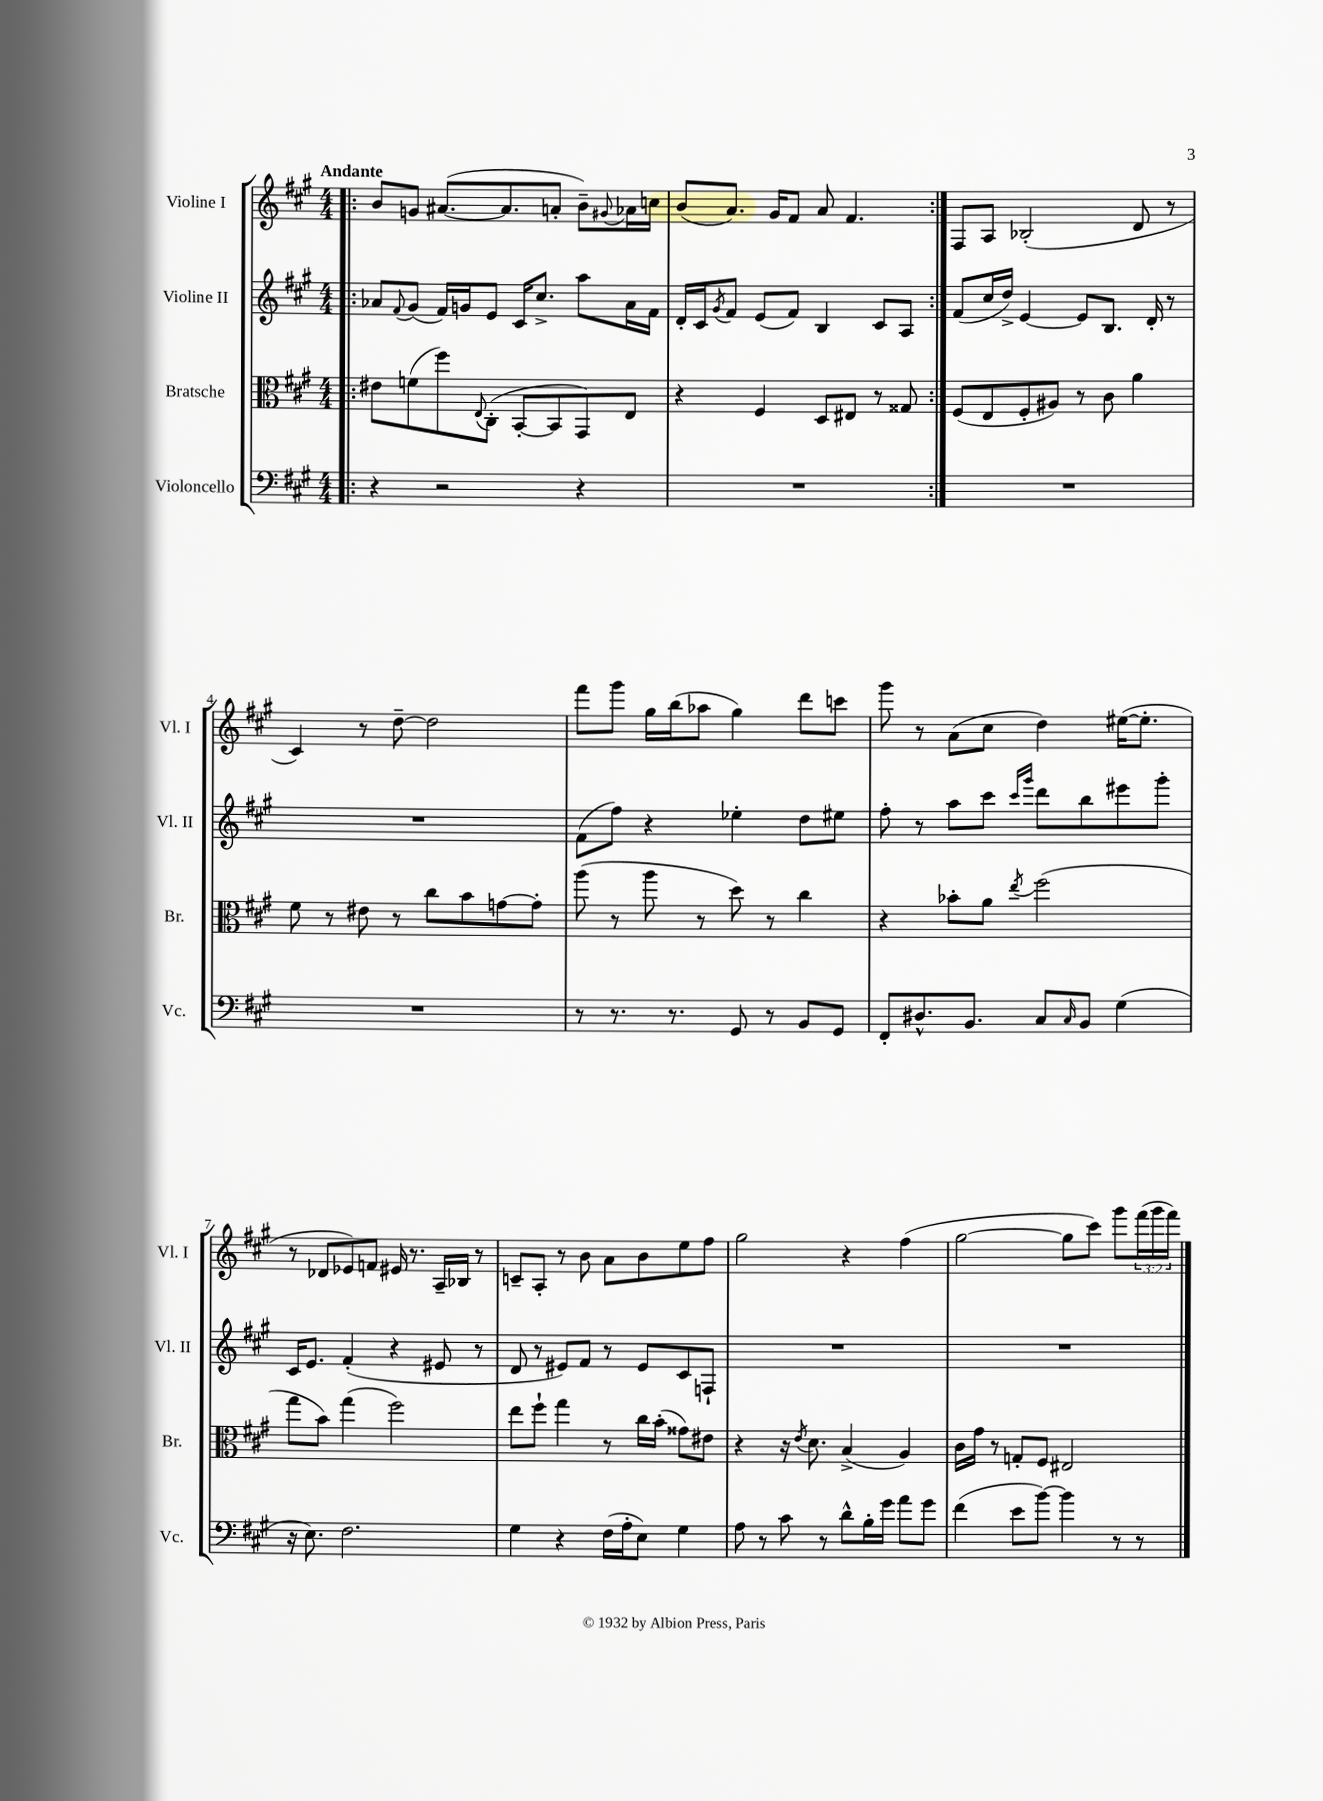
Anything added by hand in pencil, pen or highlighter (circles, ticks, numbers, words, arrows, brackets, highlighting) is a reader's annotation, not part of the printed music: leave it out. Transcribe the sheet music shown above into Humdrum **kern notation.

**kern	**kern	**kern	**kern
*part4	*part3	*part2	*part1
*staff4	*staff3	*staff2	*staff1
*I"Violoncello	*I"Bratsche	*I"Violine II	*I"Violine I
*I'Vc.	*I'Br.	*I'Vl. II	*I'Vl. I
*clefF4	*clefC3	*clefG2	*clefG2
*k[f#c#g#]	*k[f#c#g#]	*k[f#c#g#]	*k[f#c#g#]
*M4/4	*M4/4	*M4/4	*M4/4
=1!|:	=1!|:	=1!|:	=1!|:
!	!	!	!LO:TX:a:B:t=Andante
4r	8e#X\L	8a-X/L	8b/L
.	.	8qqf#/	.
.	(8fn\	(8g#/J	8gn/J
2r	8ff#\)	16f#/LL)	([8.a#X/L
.	.	16gn/J	.
.	8qqE/	.	.
.	(8C#'\J	8e/J	.
.	.	.	8.a#/]
.	[8BB'/L	16c#/KL	.
.	.	8.cc#^/J	.
.	8BB/]	.	8an'/J
4r	8GG#/)	8aa\L	8b~\L)
.	.	.	8qqg#X/
.	8E/J	16a-\L	16a-X\L
.	.	16f#\JJ	16ccn\JJ
=2	=2	=2	=2
1r	4r	16d'/LL	(8b/L
.	.	16c#/J	.
.	.	8qg#/	.
.	.	8f#/J	8.a/J)
.	4F#/	(8e/L	.
.	.	.	16g#/KL
.	.	8f#/J)	8f#/J
.	8D/L	4B/	8a/
.	8E#X/J	.	4.f#/
.	8r	8c#/L	.
.	8G##X/	8A/J	.
=3:|!	=3:|!	=3:|!	=3:|!
1r	(8F#/L	(8f#/L	8F#/L
.	8E/	16cc#/L	8A/J
.	.	16dd^/JJ)	.
.	8F#'/	[4e/	(2B-X'/
.	8A#X/J)	.	.
.	8r	8e/L]	.
.	8c#\	8.B/J	.
.	4a\	.	8d/
.	.	16d'/	.
.	.	8r	8r
!!LO:LB:g=z
=4	=4	=4	=4
1r	8f#\	1r	4c#/)
.	8r	.	.
.	8e#X\	.	8r
.	8r	.	[8dd~\
.	8cc#\L	.	2dd\]
.	8b\	.	.
.	[8gn\	.	.
.	8g'\J]	.	.
=5	=5	=5	=5
8r	(8aa\	(8f#\L	8fff#\L
8.r	8r	8ff#\J)	8ggg#\J
.	8aa\	4r	16gg#\LL
8.r	.	.	(16bb\J
.	8r	.	8aa-X\J
8GG#/	8dd\)	4ee-X'\	4gg#\)
8r	8r	.	.
8BB/L	4cc#\	8dd\L	8ddd\L
8GG#/J	.	8ee#X\J	8cccn\J
=6	=6	=6	=6
8FF#'/L	4r	8ff#'\	8ggg#\
8.D#X^^/	.	8r	8r
.	8b-X'\L	8aa\L	(8a\L
8.BB/J	.	.	.
.	8a\J	8ccc#\J	8cc#\J
.	.	16qqccc#/LL	.
.	8qee/	16qqggg#/JJ	.
8C#/L	(2ff#\	8ddd\L	4dd\)
16qqC#/	.	.	.
8BB/J	.	8bb\	.
(4G#\	.	8eee#X\	([16ee#X\KL
.	.	.	8.ee#'\J]
.	.	8ggg#'\J	.
!!LO:LB:g=z
=7	=7	=7	=7
16r	8gg#\L	16c#/KL	8r
8.E\)	.	8.e/J	.
.	8b\J)	.	8d-X/L
2.F#\	(4gg#\	(4f#'/	8e-X/)
.	.	.	8fn/J
.	2ff#\)	4r	16e#X/
.	.	.	8.r
.	.	8e#X/	16A~/LL
.	.	.	16B-X/JJ
.	.	8r	8r
=8	=8	=8	=8
4G#\	8ee\L	8d/	8cn~/L
.	8ff#`\J	8r	8A'/J
4r	4gg#\	8e#X/L)	8r
.	.	8f#/J	8b\
(16F#\LL	8r	8r	8a\L
16A'\J	.	.	.
8E\J)	16cc#\LL	8e#/L	8b\
.	(16b'\JJ	.	.
4G#\	8g##X\L)	8c#/	8ee\
.	8e#X\J	8Fn`/J	8ff#\J
=9	=9	=9	=9
8A\	4r	1r	2gg#\
8r	.	.	.
8c#\	16r	.	.
.	8qe/	.	.
.	8.d\	.	.
8r	.	.	.
8d^^\L	(4B^/	.	4r
16B'\L	.	.	.
16g#\JJ	.	.	.
8a\L	4A/)	.	(4ff#\
8g#\J	.	.	.
=10	=10	=10	=10
(4f#\	16c#\LL	1r	[2gg#\
.	16g#\JJ	.	.
.	8r	.	.
8e\L	8Gn'/L	.	.
[8b\J)	8F#/J	.	.
4b\]	2E#X/	.	8gg#\L]
.	.	.	8ccc#\J)
8r	.	.	8ggg#\L
8r	.	.	(24fff#\L
.	.	.	24ggg#\
.	.	.	24fff#\JJ)
==	==	==	==
*-	*-	*-	*-
